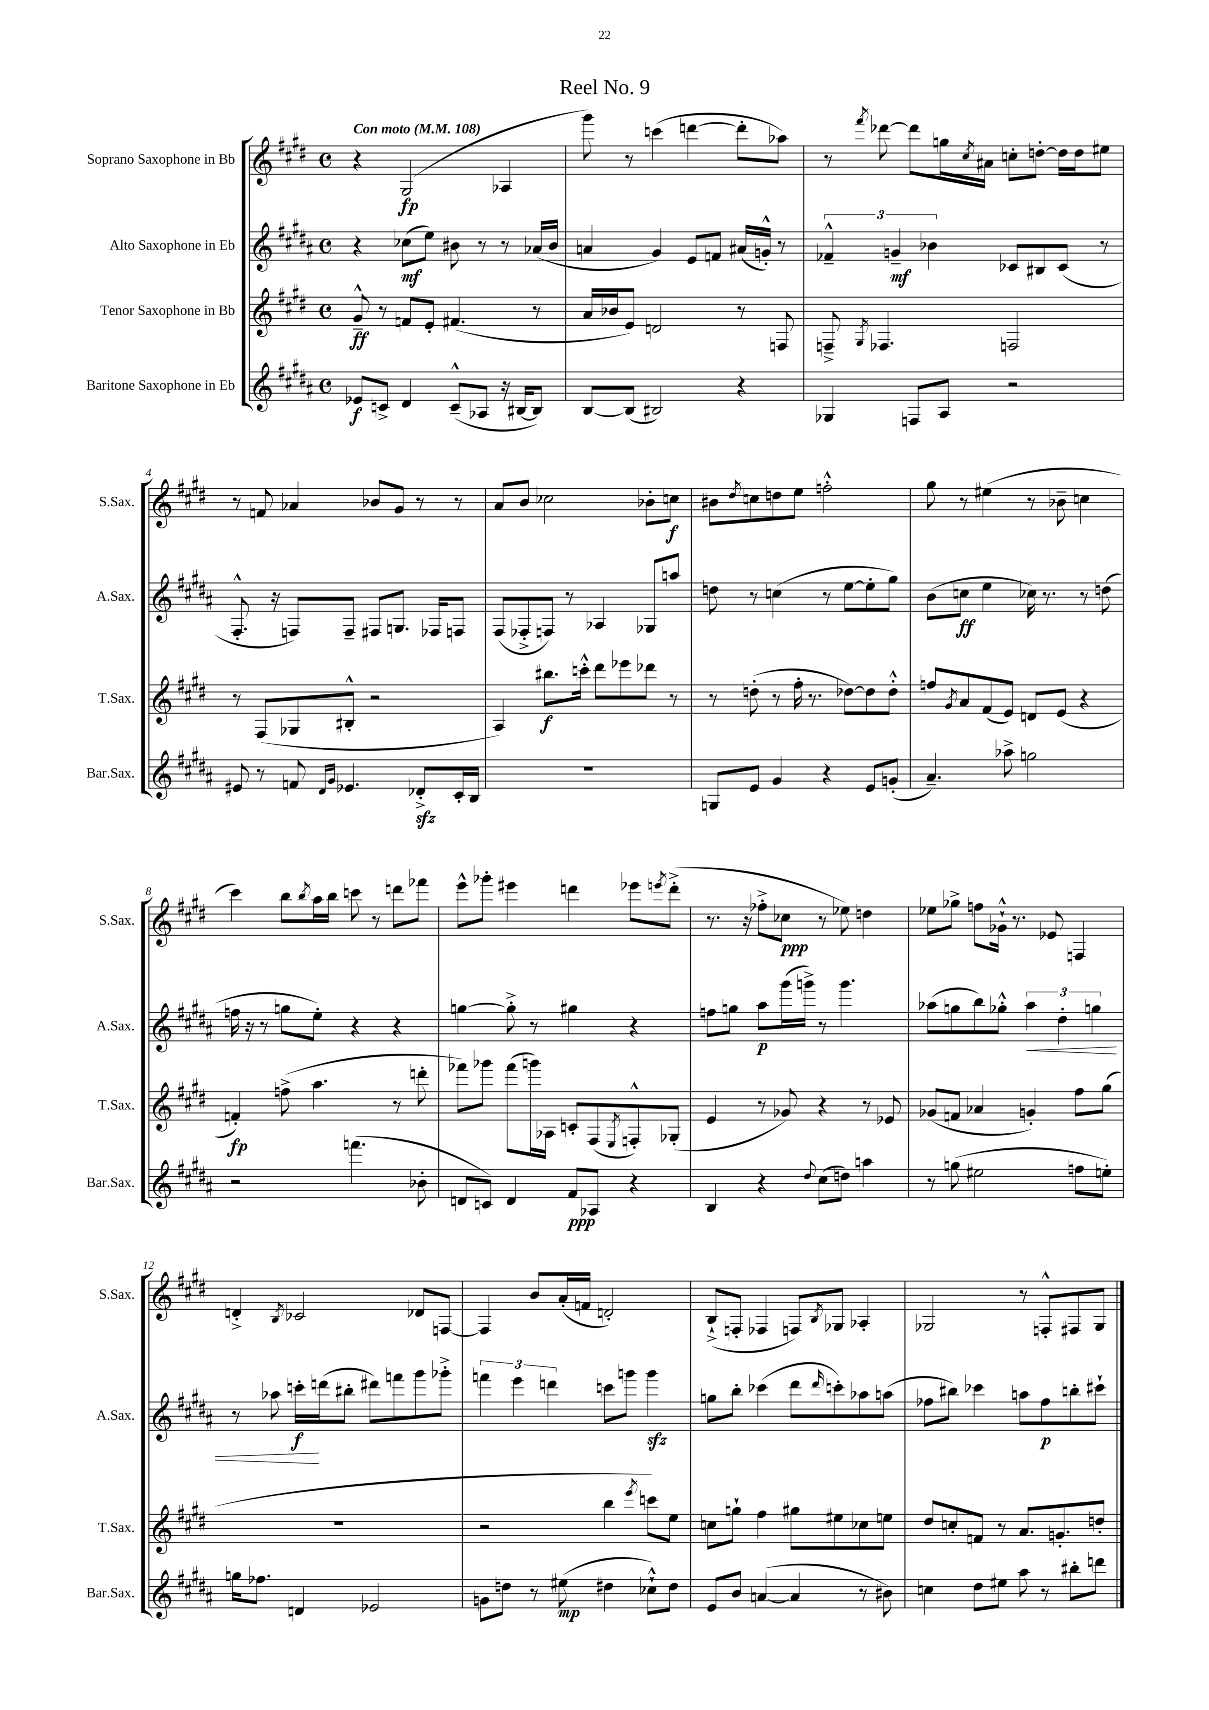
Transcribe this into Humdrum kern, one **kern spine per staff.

**kern	**dynam	**kern	**dynam	**kern	**dynam	**kern	**dynam
*part4	*part4	*part3	*part3	*part2	*part2	*part1	*part1
*staff4	*staff4	*staff3	*staff3	*staff2	*staff2	*staff1	*staff1
*I"Baritone Saxophone in Eb	*	*I"Tenor Saxophone in Bb	*	*I"Alto Saxophone in Eb	*	*I"Soprano Saxophone in Bb	*
*I'Bar.Sax.	*	*I'T.Sax.	*	*I'A.Sax.	*	*I'S.Sax.	*
*clefG2	*	*clefG2	*	*clefG2	*	*clefG2	*
*k[f#c#g#d#a#]	*	*k[f#c#g#d#]	*	*k[f#c#g#d#a#]	*	*k[f#c#g#d#]	*
*M4/4	*	*M4/4	*	*M4/4	*	*M4/4	*
*met(c)	*	*met(c)	*	*met(c)	*	*met(c)	*
*MM108	*	*MM108	*	*MM108	*	*MM108	*
=1	=1	=1	=1	=1	=1	=1	=1
!	!	!	!	!	!	!LO:TX:a:B:t=Con moto	!
8e-X/L	f	8g#~^^/	ff	4r	.	4r	.
8cn^/J	.	8r	.	.	.	.	.
4d#/	.	8fn/L	.	(8cc-X\L	mf	(2G#/	fp
.	.	8e'/J	.	8ee\J)	.	.	.
(8c~^^/L	.	(4.f#X/	.	8b#X\	.	.	.
8A-X/J	.	.	.	8r	.	.	.
16r	.	.	.	8r	.	4A-X/	.
[16B#X/KL	.	.	.	.	.	.	.
8B#/J])	.	8r	.	(16a-X/LL	.	.	.
.	.	.	.	16b#/JJ	.	.	.
=2	=2	=2	=2	=2	=2	=2	=2
[8B/L	.	16a/LL	.	4an/	.	8ggg#\)	.
.	.	16b-X/J	.	.	.	.	.
(8B/J]	.	8e/J)	.	.	.	8r	.
2B#X/)	.	2dn/	.	4g#/)	.	(4cccn\	.
.	.	.	.	8e/L	.	[4dddn\	.
.	.	.	.	8fn/J	.	.	.
4r	.	8r	.	(16a#X/LL	.	8ddd'\L]	.
.	.	.	.	16gn'^^/JJ)	.	.	.
.	.	8Fn/	.	8r	.	8aa-X\J)	.
=3	=3	=3	=3	=3	=3	=3	=3
4G-X/	.	8Fn~^/	.	6f-X~^^/	.	8r	.
.	.	8qG#/	.	.	.	8qfff#/	.
.	.	4.F-X/	.	.	.	[8ddd-X\	.
.	.	.	.	6gn~/	mf	.	.
8Fn/L	.	.	.	.	.	8ddd-\L]	.
.	.	.	.	6b-X\	.	.	.
8A#/J	.	.	.	.	.	16ggn\L	.
.	.	.	.	.	.	8qcc#/	.
.	.	.	.	.	.	16a#X\JJ	.
2r	.	2Fn/	.	8c-X/L	.	8ccn'\L	.
.	.	.	.	8B#X/	.	[8ddn'\J	.
.	.	.	.	(8c-/J	.	16dd\LL]	.
.	.	.	.	.	.	16dd\J	.
.	.	.	.	8r	.	8ee#X\J	.
!!LO:LB:g=z
=4	=4	=4	=4	=4	=4	=4	=4
8e#X/	.	8r	.	8.F#'^^/	.	8r	.
8r	.	(8F#/L	.	.	.	8fn/	.
.	.	.	.	16r	.	.	.
8fn/	.	8G-X/	.	8Fn/L)	.	4a-X/	.
16qqd#/LL	.	.	.	.	.	.	.
16qqg#/JJ	.	.	.	.	.	.	.
4.e-X/	.	8B#X'^^/J	.	8F~/J	.	.	.
.	.	2r	.	8F#X/L	.	8b-X/L	.
.	.	.	.	8.Gn/J	.	8g#/J	.
8d-Xzz'^/L	.	.	.	.	.	8r	.
.	.	.	.	16F-X/KL	.	.	.
16c#'/L	.	.	.	8Fn/J	.	8r	.
16B/JJ	.	.	.	.	.	.	.
=5	=5	=5	=5	=5	=5	=5	=5
1r	.	4A/)	.	(8F#/L	.	8a/L	.
.	.	.	.	8F-X'^/	.	8b/J	.
.	.	8.bb#X\L	f	8Fn/J)	.	2cc-X\	.
.	.	.	.	8r	.	.	.
.	.	16cccn'^^\Jk	.	.	.	.	.
.	.	8ddd#\L	.	4A-X/	.	.	.
.	.	8eee-X\	.	.	.	.	.
.	.	8ddd-X\J	.	8G-X/L	.	8b-X'\L	.
.	.	8r	.	8aan/J	.	8ccn\J	f
=6	=6	=6	=6	=6	=6	=6	=6
8Gn/L	.	8r	.	8ddn\	.	8b#X\L	.
.	.	.	.	.	.	8qdd#/	.
8e/J	.	(8ddn'\	.	8r	.	8ccn\	.
4g#/	.	8r	.	(4ccn\	.	8ddn\	.
.	.	16ff#'\	.	.	.	8ee\J	.
.	.	8.r	.	.	.	.	.
4r	.	.	.	8r	.	2ffn'^^\	.
.	.	[8dd-X\L)	.	[8ee\L	.	.	.
8e/L	.	8dd-\]	.	8ee'\]	.	.	.
(8gn'/J	.	8dd-'^^\J	.	8gg#\J)	.	.	.
=7	=7	=7	=7	=7	=7	=7	=7
4.a#~/)	.	8ffn/L	.	(8b\L	.	8gg#\	.
.	.	8qg#/	.	.	.	.	.
.	.	8a/	.	8ccn\J	ff	8r	.
.	.	(8f#/	.	4ee\	.	(4ee#X\	.
8aa-X^\	.	8e/J)	.	.	.	.	.
2ggn\	.	8dn/L	.	16cc-X\)	.	8r	.
.	.	.	.	8.r	.	.	.
.	.	(8e/J	.	.	.	8b-X~\	.
.	.	4r	.	8r	.	4ccn\	.
.	.	.	.	(8ddn\	.	.	.
!!LO:LB:g=z
=8	=8	=8	=8	=8	=8	=8	=8
2r	.	4fn'/)	fp	16ffn\	.	4ccc#\)	.
.	.	.	.	16r	.	.	.
.	.	.	.	8r	.	.	.
.	.	(8ffn^\	.	8ggn\L	.	8bb\L	.
.	.	.	.	.	.	8qbb/	.
.	.	4.aa\	.	8ee'\J)	.	16aa\L	.
.	.	.	.	.	.	16bb\JJ	.
(4.fffn\	.	.	.	4r	.	8cccn\	.
.	.	.	.	.	.	8r	.
.	.	8r	.	4r	.	8dddn\L	.
8b-X'\	.	8dddn'\	.	.	.	8fff-X\J	.
=9	=9	=9	=9	=9	=9	=9	=9
8dn/L	.	8fff-X\L)	.	[4ggn\	.	8eee^^\L	.
8cn/J)	.	8ggg-X\J	.	.	.	8ggg-X'\J	.
4d/	.	(8fff-\L	.	8gg'^\]	.	4eee#X\	.
.	.	16gggn\L)	.	8r	.	.	.
.	.	16A-X\JJ	.	.	.	.	.
8f#/L	ppp	8cn'/L	.	4gg#X\	.	4dddn\	.
8A-X/J	.	(8F#/	.	.	.	.	.
.	.	8qE/	.	.	.	.	.
4r	.	8Fn'^^/)	.	4r	.	8eee-X\L	.
.	.	.	.	.	.	8qeeen/	.
.	.	(8G-X'/J	.	.	.	(8ddd'^\J	.
=10	=10	=10	=10	=10	=10	=10	=10
4B/	.	4e/	.	8ffn\L	.	8.r	.
.	.	.	.	8ggn\J	.	.	.
.	.	.	.	.	.	16r	.
4r	.	8r	.	8aa#\L	p	8ff-X'^\L	.
.	.	8g-X/)	.	(16ggg#\L	.	8cc-X\J	ppp
.	.	.	.	16gggn^\JJ)	.	.	.
8qqdd#/	.	.	.	.	.	.	.
(8cc#\L	.	4r	.	8r	.	8r	.
8ddn\J)	.	.	.	4.ggg\	.	8ee-X\)	.
4aan\	.	8r	.	.	.	4ddn\	.
.	.	8e-X/	.	.	.	.	.
=11	=11	=11	=11	=11	=11	=11	=11
8r	.	(8g-X/L	.	(8aa-X\L	.	8ee-X\L	.
(8ggn\	.	8fn/J	.	8ggn\	.	8gg-X^\J	.
2ee#X\	.	4a-X/	.	8bb\)	.	8ffn\L	.
.	.	.	.	8gg-X'^^\J	.	16g-X`^^\Jk	.
.	.	.	.	.	.	8.r	.
!	!	!	!	!	!LO:HP:b	!	!
.	.	4gn'/)	.	6aa-\	<	.	.
.	.	.	.	.	.	8e-X/	.
.	.	.	.	6dd#'\	.	.	.
8ffn\L	.	8ff#\L	.	.	.	4Fn/	.
.	.	.	.	6ggn\	.	.	.
8een'\J)	.	(8gg#\J	.	.	.	.	.
!!LO:LB:g=z
=12	=12	=12	=12	=12	=12	=12	=12
16ggn\KL	.	1r	.	8r	.	4dn'^/	.
8.ff-X\J	.	.	.	.	.	.	.
.	.	.	.	8aa-X\	.	.	.
.	.	.	.	.	.	8qB/	.
4dn/	.	.	.	16cccn'\LL	f	2c-X/	.
.	.	.	.	(16dddn\J	[	.	.
.	.	.	.	8bb#X'\J	.	.	.
2e-X/	.	.	.	8ddd#X\L)	.	.	.
.	.	.	.	8fffn\	.	.	.
.	.	.	.	8ggg#\	.	8d-X/L	.
.	.	.	.	8ggg-X'^\J	.	[8Fn/J	.
=13	=13	=13	=13	=13	=13	=13	=13
8gn\L	.	2r	.	6fffn\	.	4F/]	.
8ddn\J	.	.	.	.	.	.	.
.	.	.	.	6eee\	.	.	.
8r	.	.	.	.	.	8b/L	.
.	.	.	.	6dddn\	.	.	.
(8ee#X\	mp	.	.	.	.	(16a'/L	.
.	.	.	.	.	.	16fn/JJ	.
4dd#X\	.	4bb\	.	8cccn\L	.	2dn'/)	.
.	.	.	.	8gggn\J	.	.	.
.	.	8qeee/	.	.	.	.	.
8cc-X`^^\L)	.	8cccn\L)	.	4gggzz\	.	.	.
8dd#\J	.	8ee\J	.	.	.	.	.
=14	=14	=14	=14	=14	=14	=14	=14
8e/L	.	8ccn\L	.	8ggn\L	.	(8B`^/L	.
8b/J	.	8ggn`\J	.	8bb'\J	.	8Fn'/J	.
([4an/	.	4ff#\	.	(4ccc-X\	.	4F-X/	.
4a/]	.	8gg#X\L	.	8ddd#\L	.	8Fn/L)	.
.	.	.	.	16qqddd#/	.	8qB/	.
.	.	8ee#X\	.	8cccn'\)	.	8G-X/J	.
8r	.	8cc-X\	.	8aa-X\	.	4A-X'/	.
8b#X\)	.	8een\J	.	(8aan\J	.	.	.
=15	=15	=15	=15	=15	=15	=15	=15
4ccn\	.	8dd#/L	.	8ff-X\L	.	2G-X/	.
.	.	8ccn'/	.	8bb#X\J)	.	.	.
8dd#\L	.	8fn/J	.	4ccc-X\	.	.	.
8ee#X\J	.	8r	.	.	.	.	.
8aa#\	.	8.a/L	.	8aan\L	.	8r	.
8r	.	.	.	8ff-\	p	8Fn'^^/L	.
.	.	8.gn'/	.	.	.	.	.
8bb#X'\L	.	.	.	8bbn'\	.	8F#X/	.
8dddn\J	.	8ddn'/J	.	8ccc#X`\J	.	8G-/J	.
==	==	==	==	==	==	==	==
*-	*-	*-	*-	*-	*-	*-	*-
